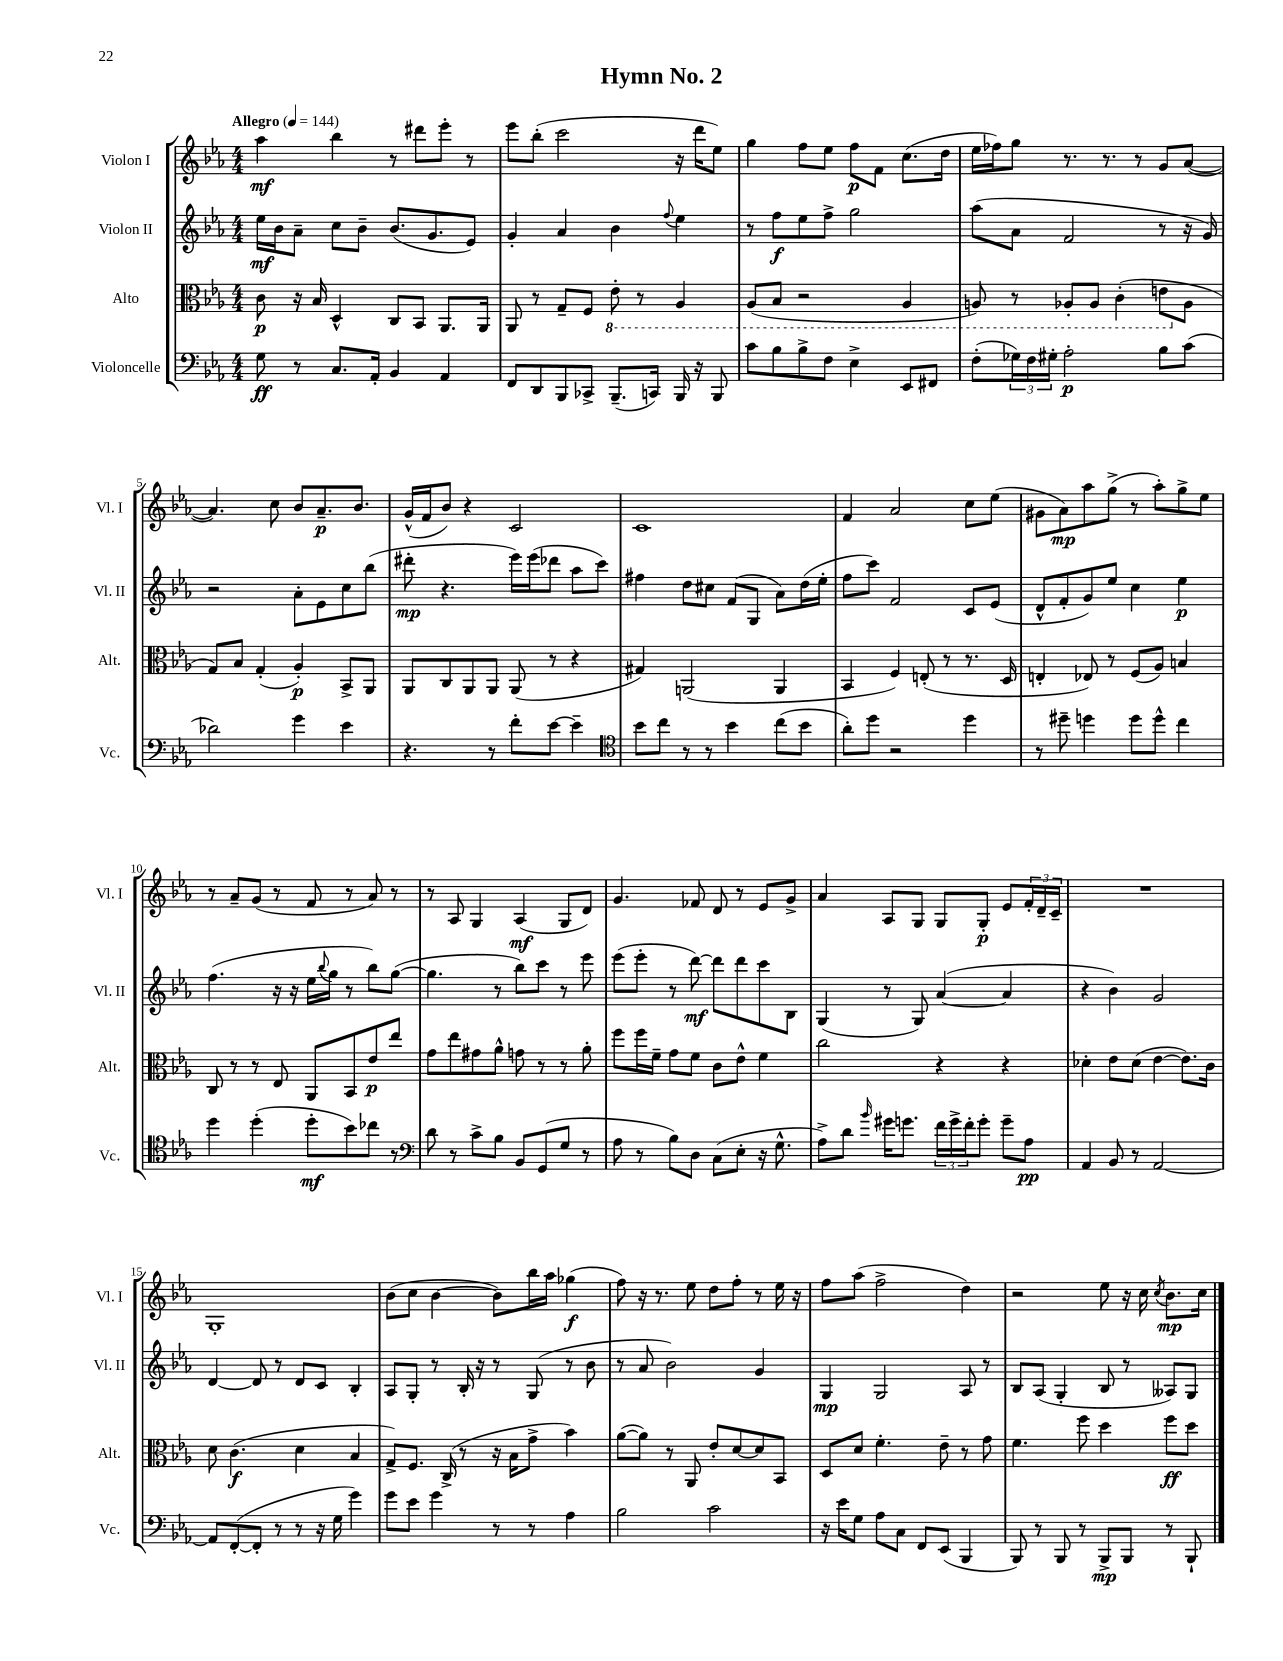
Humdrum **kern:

**kern	**kern	**kern	**kern
*staff4	*staff3	*staff2	*staff1
*clefF4	*clefC3	*clefG2	*clefG2
*k[b-e-a-]	*k[b-e-a-]	*k[b-e-a-]	*k[b-e-a-]
*M4/4	*M4/4	*M4/4	*M4/4
*MM144	*MM144	*MM144	*MM144
8G\	8c\	16ee-\LL	4aa-\
.	.	16b-\J	.
8r	16r	8a-~\J	.
.	16B-/	.	.
8.C/L	4D^^/	8cc\L	4bb-\
.	.	8b-~\J	.
16AA-'/Jk	.	.	.
4BB-/	8C/L	(8.b-/L	8r
.	8BB-/J	.	8ddd#\L
.	.	8.g/	.
4AA-/	8.AA-/L	.	8eee-'\J
.	.	8e-/J)	8r
.	16AA-/Jk	.	.
=	=	=	=
8FF/L	8AA-/	4g'/	8eee-\L
8DD/	8r	.	(8bb-'\J
8BBB-/	8G~/L	4a-/	2ccc\
8CC-^/J	8F/J	.	.
(8.BBB-~/L	8E-'\	4b-\	.
.	8r	.	.
16CC/Jk)	.	.	.
.	.	8qqff/	.
16BBB-/	4AA-/	4ee-\	16r
16r	.	.	16ddd\LK
8BBB-/	.	.	8ee-\J)
=	=	=	=
8c\L	(8AA-/L	8r	4gg\
8B-\	8BB-/J	8ff\L	.
8B-^\	2r	8ee-\	8ff\L
8F\J	.	8ff^\J	8ee-\J
4E-^\	.	2gg\	8ff\L
.	.	.	8f\J
8EE-/L	4AA-/	.	(8.cc\L
8FF#/J	.	.	.
.	.	.	16dd\Jk
=	=	=	=
(8F'\L	8AA/)	(8aa-\L	16ee-\LL
.	.	.	16ff-\J)
24G-\L)	8r	8a-\J	8gg\J
24F\	.	.	.
24G#'\JJ	.	.	.
2A-'\	8AA-'/L	2f/	8.r
.	8AA-/J	.	.
.	.	.	8.r
.	(4C'\	.	.
.	.	.	8r
8B-\L	8E\L	8r	8g/L
(8c\J	8A-\J	16r	([8a-/J
.	.	16g/)	.
=	=	=	=
2d-\)	8G/L)	2r	4.a-/])
.	8B-/J	.	.
.	(4G'/	.	.
.	.	.	8cc\
4g\	4A-'/)	8a-'\L	8b-/L
.	.	8e-\	8.a-~/
4e-\	8BB-^/L	8cc\	.
.	.	.	8.b-/J
.	8AA-/J	(8bb-\J	.
=	=	=	=
4.r	8AA-/L	8ddd#'\	(16g^^/LL
.	.	.	16f/J
.	8C/	4.r	8b-/J)
.	8AA-/	.	4r
8r	8AA-/J	.	.
8f'\L	(8AA-/	16eee-\LL)	2c/
.	.	(16eee-\J	.
[8e-\J	8r	8ddd-\J	.
4e-~\]	4r	8aa-\L	.
.	.	8ccc\J)	.
=	=	=	=
*clefC4	*	*	*
8b-\L	4G#/)	4ff#\	1c
8cc\J	.	.	.
8r	(2AA/	8dd\L	.
8r	.	8cc#\J	.
4b-\	.	(8f/L	.
.	.	8G/J	.
(8cc\L	4AA/	8a-\L)	.
8b-\J	.	(16dd\L	.
.	.	16ee-'\JJ	.
=	=	=	=
8a-'\L)	4BB-/	8ff\L	4f/
8dd\J	.	8ccc\J)	.
2r	4F/)	2f/	2a-/
.	(8E'/	.	.
.	8r	.	.
4dd\	8.r	8c/L	8cc\L
.	.	(8e-/J	(8ee-\J
.	16D/	.	.
=	=	=	=
8r	4E'/	8d^^/L	8g#\L
8dd#~\	.	8f'/	8a-\)
4dd\	8E-/)	8g/)	8aa-\
.	8r	8ee-/J	(8gg^\J
8dd\L	(8F/L	4cc\	8r
8dd^^\J	8A-/J)	.	8aa-'\L)
4cc\	4B/	4ee-\	8gg^\
.	.	.	8ee-\J
=	=	=	=
4dd\	8C/	(4.ff\	8r
.	8r	.	8a-~/L
(4dd'\	8r	.	(8g/J
.	8E-/	16r	8r
.	.	16r	.
8dd'\L	8AA-/L	16ee-\LL	8f/
.	.	8qqbb-/	.
.	.	16gg\JJ	.
8b-\)	8BB-/	8r	8r
8cc-\J	8e-/	8bb-\L)	8a-/)
8r	8ee-/J	([8gg\J	8r
=	=	=	=
*clefF4	*	*	*
8d\	8g\L	4.gg\]	8r
8r	8ee-\	.	8A-/
8c^\L	8g#\	.	4G/
8B-\J	8a-^^\J	8r	.
8BB-/L	8g\	8bb-\L)	(4A-/
(8GG/	8r	8ccc\J	.
8G/J	8r	8r	8G/L
8r	8a-'\	8eee-\	8d/J)
=	=	=	=
8A-\	8ff\L	(8eee-\L	4.g/
8r	16ff\L	8eee-'\J	.
.	16f~\JJ	.	.
8B-\L)	8g\L	8r	.
8D\J	8f\J	[8ddd\)	8f-/
(8C\L	8c\L	8ddd\]L	8d/
8E-'\J	8e-^^\J	8ddd\	8r
16r	4f\	8ccc\	8e-/L
8.G^^\	.	.	.
.	.	8B-\J	8g^/J
=	=	=	=
8A-^\L)	2cc\	(4G/	4a-/
8d\J	.	.	.
16qqb-/	.	.	.
16g#\LK	.	8r	8A-/L
8.g\J	.	.	.
.	.	8G/)	8G/J
24f\LL	4r	([4a-/	8G/L
24g^\	.	.	.
24f'\J	.	.	.
8g'\J	.	.	8G'/J
8g~\L	4r	4a-/]	8e-/L
8A-\J	.	.	24f'/L
.	.	.	24d~/
.	.	.	24c~/JJ
=	=	=	=
4AA-/	4d-'\	4r	1r
8BB-/	8e-\L	4b-\)	.
8r	(8d-\J	.	.
[2AA-/	[4e-\	2g/	.
.	8.e-\]L)	.	.
.	16c\Jk	.	.
=	=	=	=
8AA-/]L	8d\	[4d/	1G'
([8FF'/	(4.c\	.	.
8FF'/]J	.	8d/]	.
8r	.	8r	.
8r	4d\	8d/L	.
16r	.	8c/J	.
16G\	.	.	.
4g\)	4B-/	4B-'/	.
=	=	=	=
8g\L	8G^/L)	8A-/L	(8b-\L
8e-\J	8.F/J	8G'/J	8cc\J
4g\	.	8r	[4b-\
.	(16C^/	.	.
.	8r	16B-'/	.
.	.	16r	.
8r	16r	8r	8b-\]L)
.	16B-\LK	.	.
8r	8g^\J	(8G/	16bb-\L
.	.	.	16aa-\JJ
4A-\	4b-\)	8r	(4gg-\
.	.	8b-\	.
=	=	=	=
2B-\	([8a-\L	8r	8ff\)
.	8a-\]J)	8a-/	16r
.	.	.	8.r
.	8r	2b-\)	.
.	8AA-/	.	8ee-\
2c\	8e-'/L	.	8dd\L
.	[8d/	.	8ff'\J
.	8d/]	4g/	8r
.	8BB-/J	.	16ee-\
.	.	.	16r
=	=	=	=
16r	8D/L	4G/	8ff\L
16e-\LK	.	.	.
8G\J	8d/J	.	(8aa-\J
8A-\L	4.f'\	2G/	2ff^\
8C\J	.	.	.
8FF/L	.	.	.
(8EE-/J	8e-~\	.	.
4BBB-/	8r	8A-/	4dd\)
.	8g\	8r	.
=	=	=	=
8BBB-/)	4.f\	8B-/L	2r
8r	.	(8A-/J	.
8BBB-/	.	4G'/	.
8r	8ff\	.	.
8BBB-^/L	4dd\	8B-/	8ee-\
8BBB-/J	.	8r	16r
.	.	.	16cc\
.	.	.	8qcc/
8r	8ff\L	8A--/L)	8.b-\L
8BBB-`/	8dd\J	8G/J	.
.	.	.	16cc\Jk
==	==	==	==
*-	*-	*-	*-
